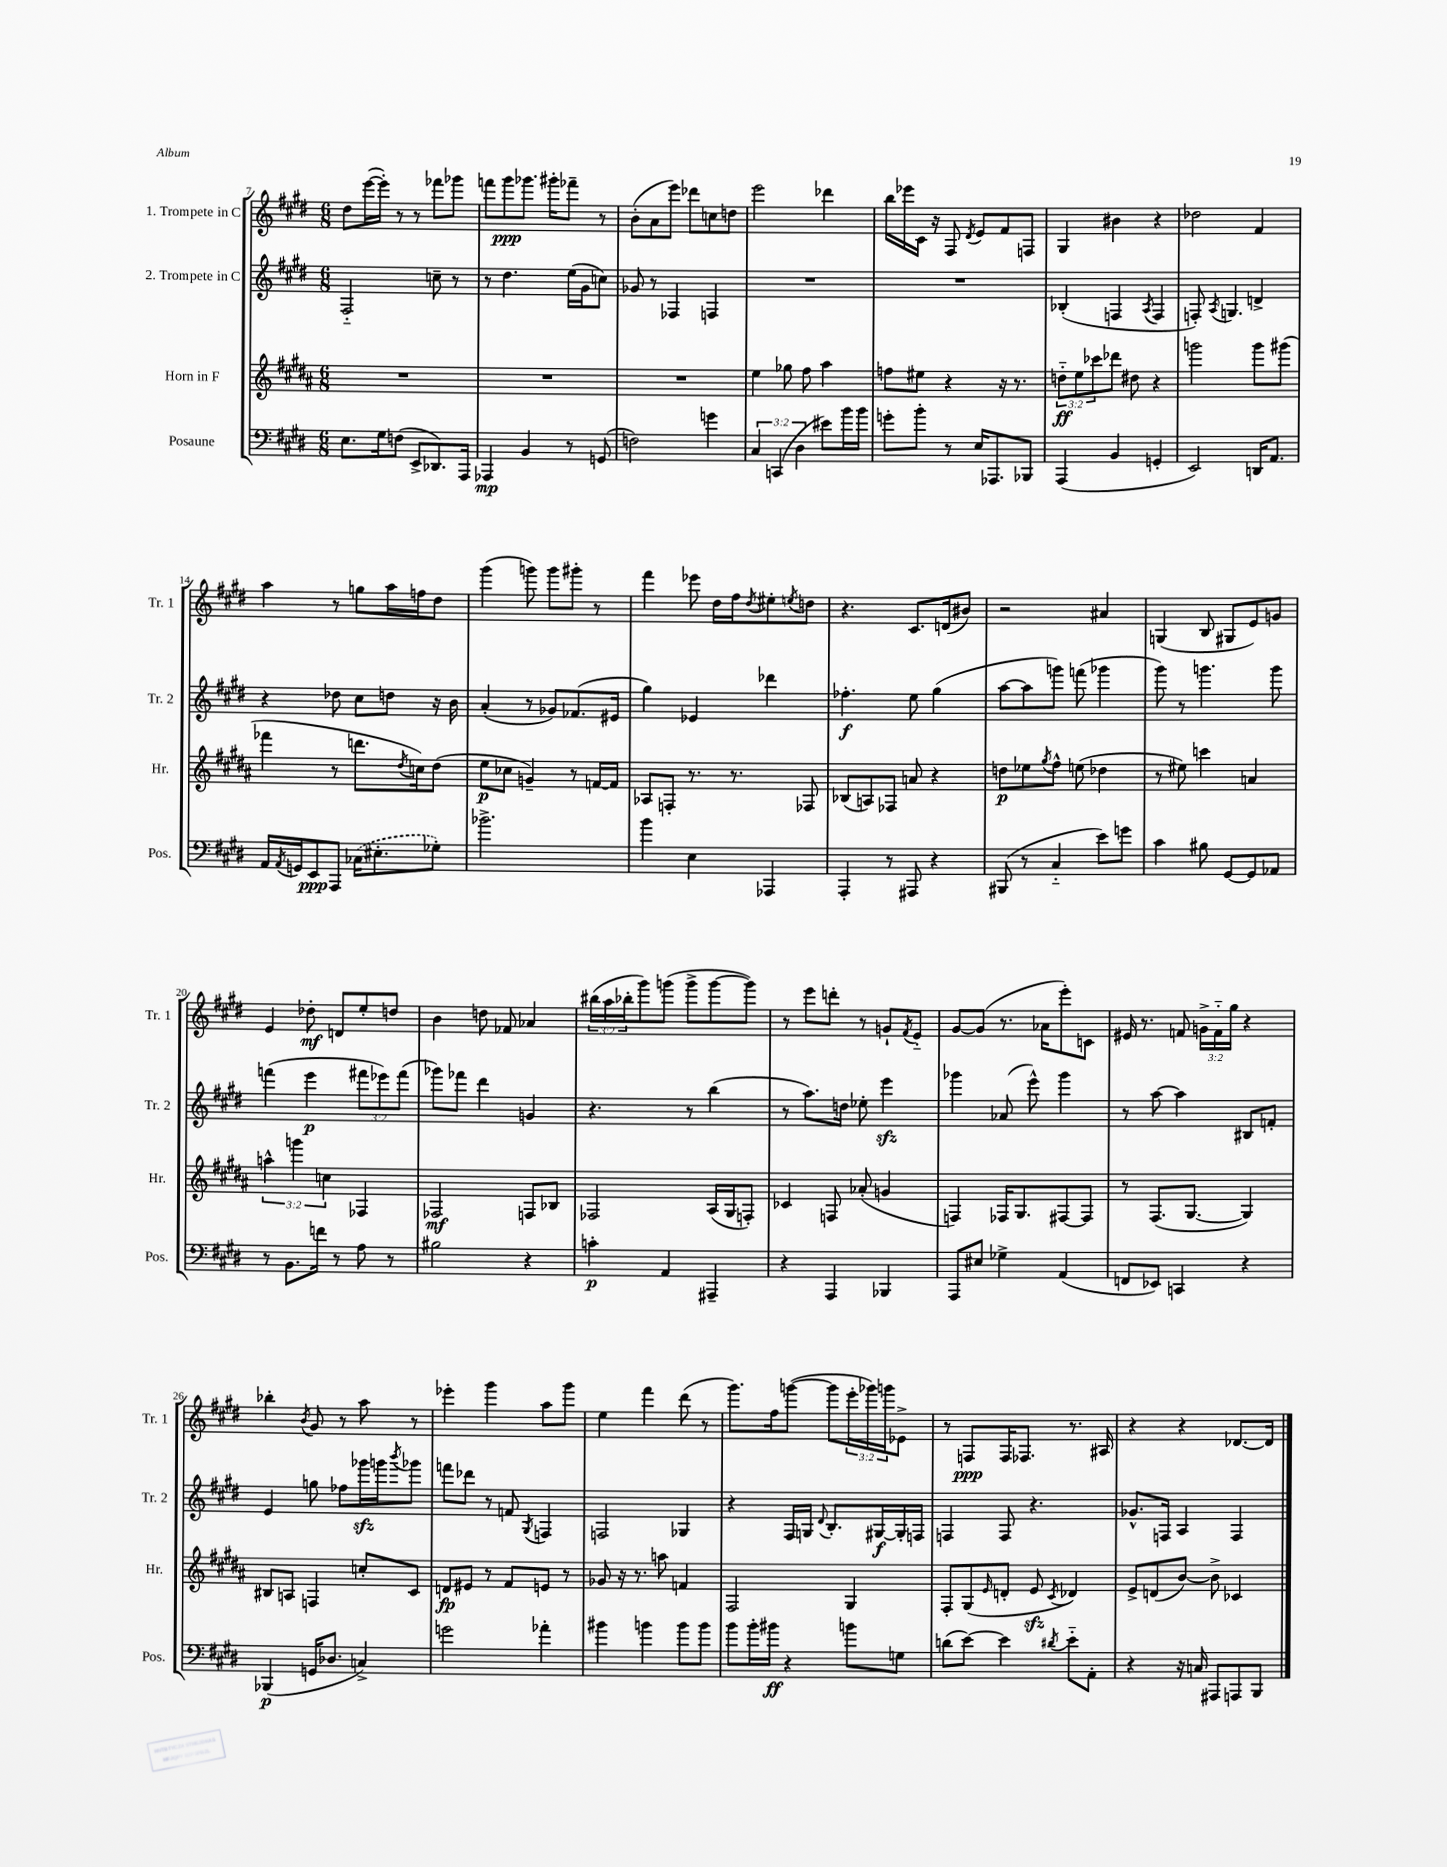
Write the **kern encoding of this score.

**kern	**dynam	**kern	**dynam	**kern	**dynam	**kern	**dynam
*part4	*part4	*part3	*part3	*part2	*part2	*part1	*part1
*staff4	*staff4	*staff3	*staff3	*staff2	*staff2	*staff1	*staff1
*I"Posaune	*	*I"Horn in F	*	*I"2. Trompete in C	*	*I"1. Trompete in C	*
*I'Pos.	*	*I'Hr.	*	*I'Tr. 2	*	*I'Tr. 1	*
*clefF4	*	*clefG2	*	*clefG2	*	*clefG2	*
*k[f#c#g#d#]	*	*k[f#c#g#d#a#]	*	*k[f#c#g#d#]	*	*k[f#c#g#d#]	*
*M6/8	*	*M6/8	*	*M6/8	*	*M6/8	*
=7	=7	=7	=7	=7	=7	=7	=7
8.E\L	.	2.r	.	2F#/	.	8dd#\L	.
.	.	.	.	.	.	([16eee\L	.
16G#\k	.	.	.	.	.	16eee'\JJ])	.
(8Fn\J	.	.	.	.	.	8r	.
8EE^/L	.	.	.	.	.	8r	.
8.DD-X/)	.	.	.	8ccn~\	.	8fff-X\L	.
.	.	.	.	8r	.	8ggg-X\J	.
16AAA/Jk	.	.	.	.	.	.	.
=8	=8	=8	=8	=8	=8	=8	=8
4AAA-X/	mp	2.r	.	8r	.	8fffn\L	.
.	.	.	.	4.dd#\	.	8ggg#\	ppp
4BB/	.	.	.	.	.	8.ggg-X\J	.
.	.	.	.	.	.	16ggg#X'\KL	.
8r	.	.	.	(16ee\LL	.	8fff-X~\J	.
.	.	.	.	16g#\J	.	.	.
(8GGn/	.	.	.	8ccn\J)	.	8r	.
=9	=9	=9	=9	=9	=9	=9	=9
2Fn\)	.	2.r	.	8g-X/	.	(8b'\L	.
.	.	.	.	8r	.	8a\	.
.	.	.	.	4F-X/	.	8eee\J)	.
.	.	.	.	.	.	8ddd-X\L	.
4gn\	.	.	.	4Fn/	.	8ccn\	.
.	.	.	.	.	.	8ddn\J	.
=10	=10	=10	=10	=10	=10	=10	=10
6C#/	.	4ee\	.	2.r	.	2eee\	.
(6CCn/	.	.	.	.	.	.	.
.	.	8gg-X\	.	.	.	.	.
6D#\	.	.	.	.	.	.	.
.	.	8ff#\	.	.	.	.	.
8e#X\L)	.	4aa#\	.	.	.	4ddd-X\	.
16b\L	.	.	.	.	.	.	.
16b\JJ	.	.	.	.	.	.	.
=11	=11	=11	=11	=11	=11	=11	=11
8gn'\L	.	8ffn\L	.	2.r	.	16bb\LL	.
.	.	.	.	.	.	16eee-X\	.
8b'\J	.	8ee#X\J	.	.	.	16c#\JJ	.
.	.	.	.	.	.	16r	.
8r	.	4r	.	.	.	8F#/	.
.	.	.	.	.	.	8qd#/	.
16E/KL	.	.	.	.	.	8e/L	.
8.AAA-X/	.	.	.	.	.	.	.
.	.	16r	.	.	.	8f#/	.
.	.	8.r	.	.	.	.	.
8BBB-X/J	.	.	.	.	.	8Fn/J	.
=12	=12	=12	=12	=12	=12	=12	=12
(4AAA/	.	12ddn\L	ff	(4B-X'/	.	4G#/	.
.	.	12ee\	.	.	.	.	.
.	.	12ccc-X\	.	.	.	.	.
4BB/	.	8ddd-X\J	.	4Fn/	.	4b#X\	.
.	.	8dd#X\	.	.	.	.	.
.	.	.	.	8qA/	.	.	.
4GGn'/	.	4r	.	4F/	.	4r	.
=13	=13	=13	=13	=13	=13	=13	=13
2EE/)	.	2gggn\	.	8Fn'/)	.	2dd-X\	.
.	.	.	.	8qA/	.	.	.
.	.	.	.	4.Gn/	.	.	.
16DDn/KL	.	8ggg\L	.	4dn^/	.	4f#/	.
8.AA/J	.	.	.	.	.	.	.
.	.	(8ggg#X\J	.	.	.	.	.
!!LO:LB:g=z
=14	=14	=14	=14	=14	=14	=14	=14
16AA/LL	.	4fff-X\	.	4r	.	4aa\	.
8qAA/	.	.	.	.	.	.	.
16GGn/J	.	.	.	.	.	.	.
8EE/	ppp	.	.	.	.	.	.
8AAA/J	.	8r	.	8dd-X\	.	8r	.
(16C-X\KL	.	8.dddn\L	.	8cc#\L	.	8ggn\L	.
8.E#X'\	.	.	.	.	.	.	.
.	.	.	.	8ddn\J	.	16aa\L	.
.	.	8qdd#/	.	.	.	.	.
.	.	16ccn\k)	.	.	.	16ffn\J	.
8G-X'\J)	.	(8dd#\J	.	16r	.	8dd#\J	.
.	.	.	.	16b\	.	.	.
=15	=15	=15	=15	=15	=15	=15	=15
2.b-X^\	.	8ee\L	p	(4a'/	.	(4ggg#\	.
.	.	8cc-X\J	.	.	.	.	.
.	.	4gn~/)	.	8r	.	8gggn\)	.
.	.	.	.	8g-X/L)	.	8ggg\L	.
.	.	8r	.	(8.f-X/	.	8ggg#X'\J	.
.	.	[16fn/LL	.	.	.	8r	.
.	.	16f/JJ]	.	16e#X/Jk	.	.	.
=16	=16	=16	=16	=16	=16	=16	=16
4b\	.	8A-X/L	.	4gg#\)	.	4fff#\	.
.	.	8Fn'/J	.	.	.	.	.
4E\	.	8.r	.	4e-X/	.	8eee-X\	.
.	.	.	.	.	.	16dd#\LL	.
.	.	8.r	.	.	.	16ff#\J	.
.	.	.	.	.	.	8qdd#/	.
4AAA-X/	.	.	.	4ddd-X\	.	8ee#X'\	.
.	.	.	.	.	.	8qeen/	.
.	.	8F-X/	.	.	.	8ddn\J	.
=17	=17	=17	=17	=17	=17	=17	=17
4AAA'/	.	(8B-X/L	.	4.ff-X'\	f	4.r	.
.	.	8An/)	.	.	.	.	.
8r	.	8F-X/J	.	.	.	.	.
8AAA#X/	.	8an/	.	8ee\	.	8.c#/L	.
4r	.	4r	.	(4gg#\	.	.	.
.	.	.	.	.	.	(16dn/k	.
.	.	.	.	.	.	8b#X/J)	.
=18	=18	=18	=18	=18	=18	=18	=18
(8BBB#X/	.	8ddn\L	p	[8aa\L	.	2r	.
8r	.	8ee-X\	.	8aa\]	.	.	.
.	.	8qgg#/	.	.	.	.	.
4C#/	.	8ff#^^\J	.	8gggn\J)	.	.	.
.	.	(8een\	.	(8fffn\	.	.	.
8e\L)	.	4dd-X\	.	4ggg-X\	.	4a#X/	.
8gn\J	.	.	.	.	.	.	.
=19	=19	=19	=19	=19	=19	=19	=19
4c#\	.	8r	.	8ggg#\)	.	(4Gn/	.
.	.	8ee#X\)	.	8r	.	.	.
8B#X\	.	4cccn\	.	4.gggn\	.	8B/	.
[8GG#/L	.	.	.	.	.	8G#X/L	.
8GG#/]	.	4an/	.	.	.	8e/)	.
8AA-X/J	.	.	.	8ggg\	.	8gn/J	.
!!LO:LB:g=z
=20	=20	=20	=20	=20	=20	=20	=20
8r	.	6aan^^\	.	(4fffn\	.	4e/	.
8.BB\L	.	.	.	.	.	.	.
.	.	6gggn\	.	.	.	.	.
.	.	.	.	4eee\	p	8dd-X'\	mf
16fn\Jk	.	.	.	.	.	.	.
.	.	6ccn\	.	.	.	.	.
8r	.	.	.	.	.	8dn/L	.
8A\	.	4F-X/	.	12fff#X\L	.	8ee'/	.
.	.	.	.	12eee-X\)	.	.	.
8r	.	.	.	.	.	8ddn/J	.
.	.	.	.	(12fff#\J	.	.	.
=21	=21	=21	=21	=21	=21	=21	=21
2B#X\	.	2F-X/	mf	8ggg-X\L)	.	4b\	.
.	.	.	.	8fff-X\J	.	.	.
.	.	.	.	4ddd#\	.	8ddn\	.
.	.	.	.	.	.	8f-X/	.
4r	.	8Fn/L	.	4gn/	.	4a-X/	.
.	.	8B-X/J	.	.	.	.	.
=22	=22	=22	=22	=22	=22	=22	=22
4cn'\	p	2F-X/	.	4.r	.	(24bb#X\LL	.
.	.	.	.	.	.	24aa\	.
.	.	.	.	.	.	24bb-X'\J	.
.	.	.	.	.	.	8ggg#\)	.
4AA/	.	.	.	.	.	(8gggn\J	.
.	.	.	.	8r	.	8ggg^\L	.
4AAA#X~/	.	(16A#/LL	.	(4bb\	.	[8ggg\	.
.	.	16G#/J	.	.	.	.	.
.	.	8Fn'/J)	.	.	.	8ggg\J])	.
=23	=23	=23	=23	=23	=23	=23	=23
4r	.	4c-X/	.	8r	.	8r	.
.	.	.	.	8.aa\L)	.	8eee\L	.
4AAA/	.	8Fn/	.	.	.	8dddn'\J	.
.	.	.	.	16ddn\Jk	.	.	.
.	.	(8a-X'/	.	8ee-X'\	.	8r	.
4BBB-X/	.	4gn/	.	4eeezz\	.	8gn`/L	.
.	.	.	.	.	.	8qf#/	.
.	.	.	.	.	.	8e/J	.
=24	=24	=24	=24	=24	=24	=24	=24
8AAA/L	.	4Fn/)	.	4ggg-X\	.	[8g#/L	.
8E#X/J	.	.	.	.	.	(8g#/J]	.
4G-X^\	.	16F-X/KL	.	(8a-X/	.	8.r	.
.	.	8.G#/	.	.	.	.	.
.	.	.	.	8eee^^\)	.	.	.
.	.	.	.	.	.	16a-X\KL	.
(4AA/	.	[8F#X/	.	4ggg-\	.	8eee'\)	.
.	.	8F#/J]	.	.	.	8cn\J	.
=25	=25	=25	=25	=25	=25	=25	=25
8FFn/L	.	8r	.	8r	.	16e#X/	.
.	.	.	.	.	.	8.r	.
8EE-X/J)	.	(8.F#/L	.	[8aa\	.	.	.
4CCn/	.	.	.	4aa\]	.	8fn/	.
.	.	[8.G#/J	.	.	.	.	.
.	.	.	.	.	.	24gn^\LL	.
.	.	.	.	.	.	24f\	.
.	.	.	.	.	.	24gg#\JJ	.
4r	.	4G#/])	.	8B#X/L	.	4r	.
.	.	.	.	8fn'/J	.	.	.
!!LO:LB:g=z
=26	=26	=26	=26	=26	=26	=26	=26
(4BBB-X/	p	8B#X/L	.	4e/	.	4bb-X'\	.
.	.	8An/J	.	.	.	.	.
.	.	.	.	.	.	8qb/	.
16GGn/KL	.	4Fn/	.	8ggn\	.	8g#/	.
8.D-X/J	.	.	.	.	.	.	.
.	.	.	.	8ff-X\L	.	8r	.
4Cn^/)	.	8ccn'/L	.	16ggg-Xzz\L	.	8aa\	.
.	.	.	.	16gggn\J	.	.	.
.	.	.	.	8qbbb/	.	.	.
.	.	8c#/J	.	8ggg-X\J	.	8r	.
=27	=27	=27	=27	=27	=27	=27	=27
2gn\	.	8dn/L	fp	8fffn\L	.	4eee-X'\	.
.	.	8e#X/J	.	8ddd-X\J	.	.	.
.	.	8r	.	8r	.	4ggg#\	.
.	.	8f#/L	.	8fn/	.	.	.
.	.	.	.	8qG#/	.	.	.
4a-X'\	.	8en/J	.	4Fn/	.	8aa\L	.
.	.	8r	.	.	.	8ggg#\J	.
=28	=28	=28	=28	=28	=28	=28	=28
4b#X\	.	8g-X/	.	2Fn/	.	4ee\	.
.	.	16r	.	.	.	.	.
.	.	8.r	.	.	.	.	.
4bn\	.	.	.	.	.	4fff#\	.
.	.	8aan\	.	.	.	.	.
8b\L	.	4fn/	.	4G-X/	.	(8ddd#\	.
8b\J	.	.	.	.	.	8r	.
=29	=29	=29	=29	=29	=29	=29	=29
8b\L	.	2F#/	.	4r	.	8.ggg#\L)	.
16b'\L	.	.	.	.	.	.	.
16b#X\JJ	ff	.	.	.	.	16ff#\k	.
4r	.	.	.	16F#/LL	.	([8gggn\J	.
.	.	.	.	16Gn/JJ	.	.	.
.	.	.	.	8qqd#/	.	.	.
.	.	.	.	8.B'/L	.	8ggg\L]	.
8bn\L	.	4G#/	.	.	.	24eee'\L	.
.	.	.	.	.	.	24ggg-X\)	.
.	.	.	.	[16G#X/L	f	.	.
.	.	.	.	.	.	24gggn\J	.
8Gn\J	.	.	.	16G#'/]	.	8e-X^\J	.
.	.	.	.	16Fn/JJ	.	.	.
=30	=30	=30	=30	=30	=30	=30	=30
(8dn\L	.	8F#'/L	.	4Fn/	.	8r	.
[8e\J)	.	(8G#/	.	.	.	8Fn/L	ppp
.	.	16qqe/	.	.	.	.	.
4e\]	.	8dn'/J	.	8F/	.	16F/K	.
.	.	.	.	.	.	8.F-X/J	.
.	.	8ezz/	.	4.r	.	.	.
8qd#X/	.	8qc#/	.	.	.	.	.
8e\L	.	4d-X/)	.	.	.	8.r	.
8AA'\J	.	.	.	.	.	.	.
.	.	.	.	.	.	16A#X/	.
=31	=31	=31	=31	=31	=31	=31	=31
4r	.	8e^/L	.	8.g-X^^/L	.	4r	.
.	.	(8dn/	.	.	.	.	.
.	.	.	.	16Fn/Jk	.	.	.
16r	.	[8b/J)	.	4A/	.	4r	.
16Cn/	.	.	.	.	.	.	.
8AAA#X/L	.	8b^\]	.	.	.	.	.
8AAAn/	.	4c-X/	.	4F/	.	[8.d-X/L	.
8BBB/J	.	.	.	.	.	.	.
.	.	.	.	.	.	16d-/Jk]	.
==	==	==	==	==	==	==	==
*-	*-	*-	*-	*-	*-	*-	*-
